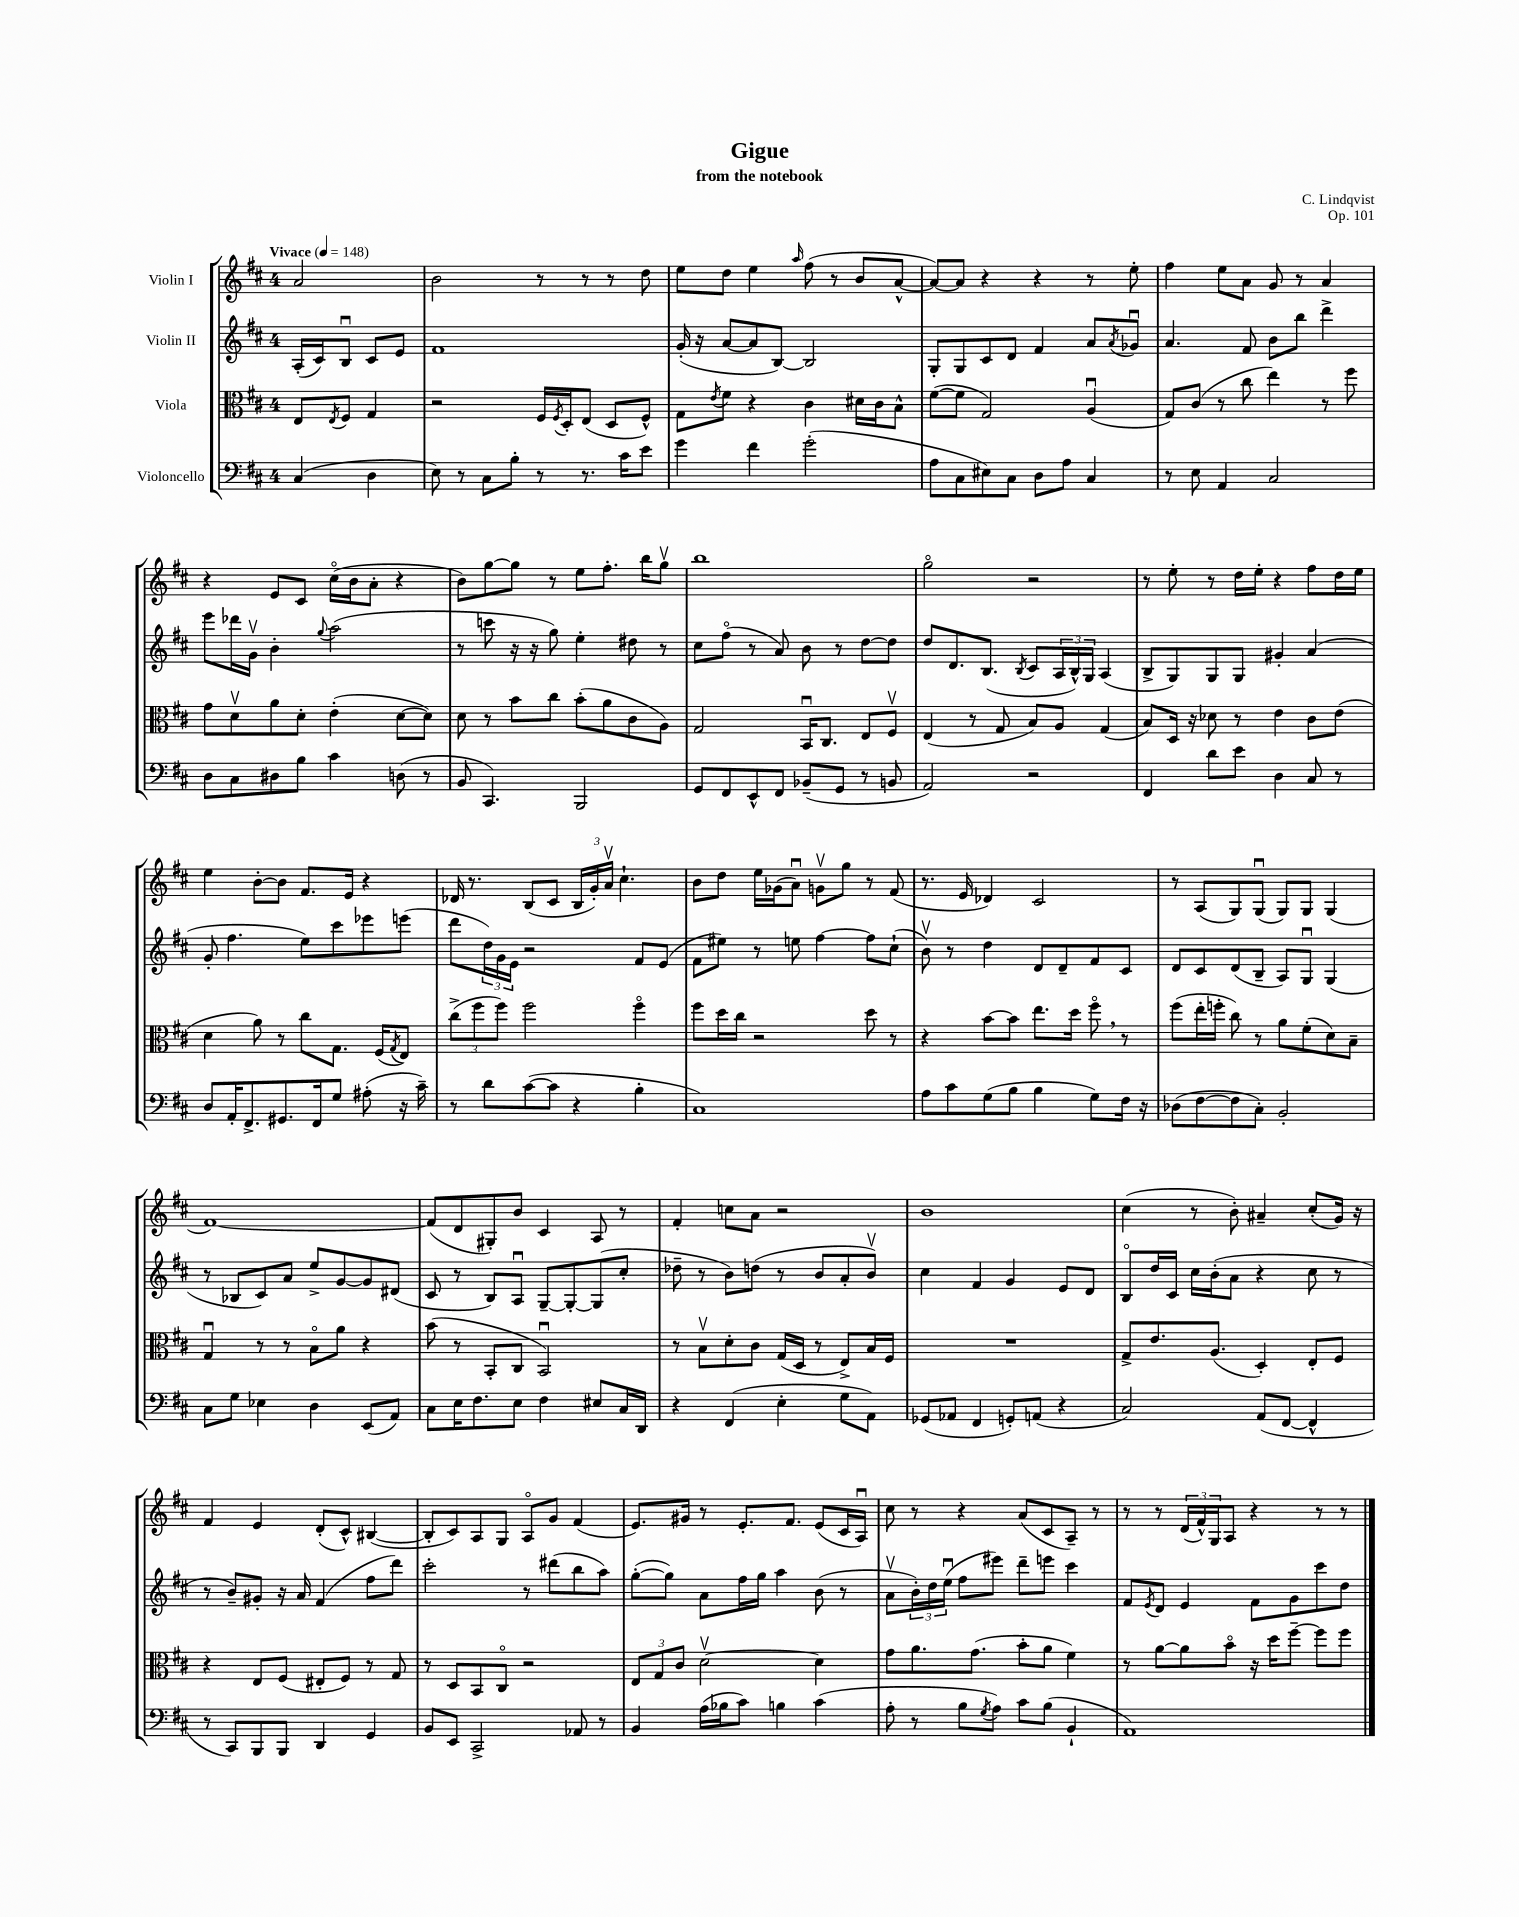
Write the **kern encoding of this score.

**kern	**kern	**kern	**kern
*part4	*part3	*part2	*part1
*staff4	*staff3	*staff2	*staff1
*I"Violoncello	*I"Viola	*I"Violin II	*I"Violin I
*clefF4	*clefC3	*clefG2	*clefG2
*k[f#c#]	*k[f#c#]	*k[f#c#]	*k[f#c#]
*M4/4	*M4/4	*M4/4	*M4/4
*MM148	*MM148	*MM148	*MM148
=	=	=	=
!	!	!	!LO:TX:a:B:t=Vivace
(4C#/	8E/L	(16A'/LL	2a/
.	.	16c#/J)	.
.	8qE/	.	.
.	8F#/J	8Bu/J	.
4D\	4G/	8c#/L	.
.	.	8e/J	.
=1	=1	=1	=1
8E\)	2r	1f#	2b\
8r	.	.	.
8C#\L	.	.	.
8B'\J	.	.	.
8r	16F#/LL	.	8r
.	8qF#/	.	.
.	16D'/J	.	.
8.r	(8E/J	.	8r
.	8D/L	.	8r
16c#\KL	.	.	.
8e\J	8F#^^/J)	.	8dd\
=2	=2	=2	=2
4g\	8G\L	(16g'/	8ee\L
.	.	16r	.
.	8qe/	.	.
.	8f#\J	[8a/L	8dd\J
4f#\	4r	8a/]	4ee\
.	.	[8B/J)	.
.	.	.	16qqaa/
(2g'\	4c#\	2B/]	(8ff#\
.	.	.	8r
.	16d#X\LL	.	8b/L
.	16c#\J	.	.
.	8B^^\J	.	[8a^^/J
=3	=3	=3	=3
8A\L	([8f#\L	8G'/L	8a/L_)
8C#\	8f#\J]	8G/	8a/J]
8E#X\)	2G/)	8c#/	4r
8C#\J	.	8d/J	.
8D\L	.	4f#/	4r
8A\J	.	.	.
4C#/	(4Au/	8a/L	8r
.	.	8qa/	.
.	.	8g-Xu/J	8ee'\
=4	=4	=4	=4
8r	8G/L)	4.a/	4ff#\
8E\	(8c#/J	.	.
4AA/	8r	.	8ee\L
.	8cc#\	8f#/	8a\J
2C#/	4ee\)	8b\L	8g/
.	.	8bb\J	8r
.	8r	4ddd^\	4a/
.	8ff#\	.	.
!!LO:LB:g=z
=5	=5	=5	=5
8D\L	8g\L	8eee\L	4r
8C#\	8dv\	16ddd-X\L	.
.	.	16gv\JJ	.
8D#X\	8a\	4b'\	8e/L
8B\J	8d'\J	.	8c#/J
.	.	8qqgg/	.
4c#\	(4e'\	(2aa\	(16cc#\LL
.	.	.	16b\J
.	.	.	8a'\J
(8Dn\	[8d\L	.	4r
8r	8d\J])	.	.
=6	=6	=6	=6
8BB/	8d\	8r	8b\L)
4.CC#/)	8r	8cccn\	[8gg\
.	8b\L	16r	8gg\J]
.	.	16r	.
.	8cc#\J	8gg\)	8r
2BBB/	(8b'\L	4ee'\	8ee\L
.	8a\	.	8.ff#'\J
.	8c#\	8dd#X\	.
.	.	.	16bb\KL
.	8A\J)	8r	8ggv\J
=7	=7	=7	=7
8GG/L	2G/	8cc#\L	1bb
8FF#/	.	(8ff#\J	.
8EE^^/	.	8r	.
8FF#/J	.	8a/)	.
(8BB-X~/L	16BBu/KL	8b\	.
.	8.C#/J	.	.
8GG/J	.	8r	.
8r	8E/L	[8dd\L	.
8BBn/	8F#v/J	8dd\J]	.
=8	=8	=8	=8
2AA/)	(4E/	8dd/L	2gg\
.	.	8.d/	.
.	8r	.	.
.	.	(8.B/J	.
.	8G/	.	.
.	.	8qB/	.
2r	8B/L)	8c#/L	2r
.	8A/J	24A/L	.
.	.	24B^^/)	.
.	.	24G/JJ	.
.	(4G/	(4A/	.
=9	=9	=9	=9
4FF#/	8B/L)	8B^/L	8r
.	16D/Jk	8G/)	8ee'\
.	16r	.	.
8d\L	8d-X\	8G/	8r
8e\J	8r	8G/J	16dd\LL
.	.	.	16ee'\JJ
4D\	4e\	4g#X'/	4r
8C#/	8c#\L	(4a/	8ff#\L
8r	(8e\J	.	16dd\L
.	.	.	16ee\JJ
!!LO:LB:g=z
=10	=10	=10	=10
8D/L	4d\	8g'/	4ee\
16AA'/K	.	4.ff#\	.
8.FF#^/	.	.	.
.	8a\)	.	[8b'\L
8.GG#X/	8r	.	8b\J]
.	8cc#\L	8ee\L)	8.f#/L
16FF#/k	.	.	.
8G/J	8.G\J	8ccc#\	.
.	.	.	16e/Jk
(8A#X'\	.	8eee-X\	4r
.	(16F#/KL	.	.
.	8qG/	.	.
16r	8E/J)	(8eeen\J	.
16c#~\)	.	.	.
=11	=11	=11	=11
8r	(12cc#^\L	8ddd\L	16d-X/
.	.	.	8.r
.	12ff#\	.	.
8d\L	.	24dd\L)	.
.	12ff#\J)	24g\	.
.	.	24e\JJ	.
([8c#\	2ff#\	2r	(8B/L
8c#\J]	.	.	8c#/J
4r	.	.	24B/LL
.	.	.	24g'/)
.	.	.	24av/JJ
.	.	.	4.cc#`\
4B'\	4ff#\	8f#/L	.
.	.	(8e/J	.
=12	=12	=12	=12
1C#)	8ff#\L	8f#\L	8b\L
.	16dd\L	8ee#X\J)	8dd\J
.	16cc#\JJ	.	.
.	2r	8r	16ee\LL
.	.	.	(16g-X\J
.	.	8een\	8au\J)
.	.	[4ff#\	8gnv\L
.	.	.	8gg\J
.	8dd\	8ff#\L]	8r
.	8r	(8cc#`\J	(8f#/
=13	=13	=13	=13
8A\L	4r	8bv\)	8.r
8c#\	.	8r	.
.	.	.	16e/
(8G\	[8b\L	4dd\	4d-X/)
8B\J	8b\J]	.	.
4B\	8.ee\L	8d/L	2c#/
.	.	8d~/	.
.	16dd\Jk	.	.
8G\L)	8ff#,\	8f#/	.
16F#\Jk	8r	8c#/J	.
16r	.	.	.
=14	=14	=14	=14
(8D-X\L	(8ff#\L	8d/L	8r
[8F#\	16ee'\L	8c#/	(8A/L
.	16ffn'\JJ	.	.
8F#\]	8cc#\)	(8d/	8G/)
8C#'\J)	8r	8B~/J	(8Gu/J
2BB'/	8a\L	8A/L)	8G/L)
.	(8f#'\	8Gu/J	8G/J
.	8d\)	(4G/	(4G/
.	8B~\J	.	.
!!LO:LB:g=z
=15	=15	=15	=15
8C#\L	4Gu/	8r	[1f#)
8G\J	.	8B-X/L	.
4E-X\	8r	8c#/)	.
.	8r	8a/J	.
4D\	8B\L	8ee^/L	.
.	8a\J	[8g/	.
(8EE/L	4r	8g/]	.
8AA/J)	.	(8d#X/J	.
=16	=16	=16	=16
8C#\L	(8b\	8c#/	(8f#/L]
16E\K	8r	8r	8d/
8.F#\	.	.	.
.	8BB'/L	8B/L)	8G#X'/)
8E\J	8C#/J	8Au/J	8b/J
4F#\	2BBu/)	[8G~/L	4c#/
.	.	8G'/_	.
8E#X/L	.	(8G/]	8A/
16C#/L	.	8cc#'/J	8r
16DD/JJ	.	.	.
=17	=17	=17	=17
4r	8r	8dd-X~\	4f#'/
.	8Bv\L	8r	.
(4FF#/	8d'\	8b\L)	8ccn\L
.	8c#\J	(8ddn\J	8a\J
4E'\	(16G/LL	8r	2r
.	16D/JJ	.	.
.	8r	8b/L	.
8G\L	8E^/L)	8a'/	.
8AA\J)	16B/L	8bv/J)	.
.	16F#/JJ	.	.
=18	=18	=18	=18
(8GG-X/L	1r	4cc#\	1b
8AA-X/J	.	.	.
4FF#/	.	4f#/	.
8GGn'/L)	.	4g/	.
(8AAn/J	.	.	.
4r	.	8e/L	.
.	.	8d/J	.
=19	=19	=19	=19
2C#/)	8G^/L	8B/L	(4cc#\
.	8.e/	16dd/L	.
.	.	16c#/JJ	.
.	.	16cc#\LL	8r
.	(8.A/J	(16b'\J	.
.	.	8a\J	8b'\)
(8AA/L	4D'/)	4r	4a#X~/
[8FF#/J	.	.	.
4FF#^^/]	8E'/L	8cc#\	(8cc#'/L
.	8F#/J	8r	16g/Jk)
.	.	.	16r
!!LO:LB:g=z
=20	=20	=20	=20
8r	4r	8r	4f#/
8CC#/L)	.	8b~/L)	.
8BBB/	8E/L	8g#X'/J	4e/
8BBB/J	(8F#/J	16r	.
.	.	16a/	.
4DD/	8E#X'/L	(4f#/	(8d'/L
.	8F#/J)	.	8c#^^/J)
4GG/	8r	8ff#\L	([4B#X/
.	8G/	8ddd\J)	.
=21	=21	=21	=21
8BB/L	8r	2ccc#'\	8B#'/L]
8EE/J	8D/L	.	8c#/)
2CC#^/	8BB/	.	8A/
.	8C#/J	.	8G/J
.	2r	8r	8A/L
.	.	(8ddd#X\L	8g/J
8AA-X/	.	8bb\	(4f#/
8r	.	8aa\J)	.
=22	=22	=22	=22
4BB/	12E/L	([8gg'\L	8.e/L)
.	12G/	.	.
.	.	8gg\J])	.
.	12c#/J	.	.
.	.	.	16g#X/Jk
(16A\LL	[2dv\	8a\L	8r
16B-X\J	.	.	.
8c#\J)	.	16ff#\L	8.e'/L
.	.	16gg\JJ	.
4Bn\	.	4aa\	.
.	.	.	8.f#/J
(4c#\	4d\]	(8b\	(8e/L
.	.	8r	16c#/L
.	.	.	16Au/JJ)
=23	=23	=23	=23
8A'\	8g\L	8av\L	8cc#\
8r	8.a\	24b'\L)	8r
.	.	24dd\	.
.	.	(24eeu\JJ	.
8B\L	.	8ff#\L	4r
.	(8.g\J	.	.
8qG/	.	.	.
8A\J)	.	8eee#X\J)	.
8c#\L	8b'\L	8ddd~\L	(8a/L
(8B\J	8a\J	8eeen\J	8c#/
4BB`/	4f#\)	4ccc#\	8A~/J)
.	.	.	8r
=24	=24	=24	=24
1AA)	8r	8f#/L	8r
.	.	8qe/	.
.	[8a\L	8d/J	8r
.	8a\]	4e/	(24d/LL
.	.	.	24f#^^/)
.	.	.	24G/J
.	8b\J	.	8A/J
.	16r	8f#\L	4r
.	16dd\KL	.	.
.	[8ff#~\J	8g\	.
.	8ff#\L]	8ccc#\	8r
.	8ff#\J	8dd\J	8r
==	==	==	==
*-	*-	*-	*-
